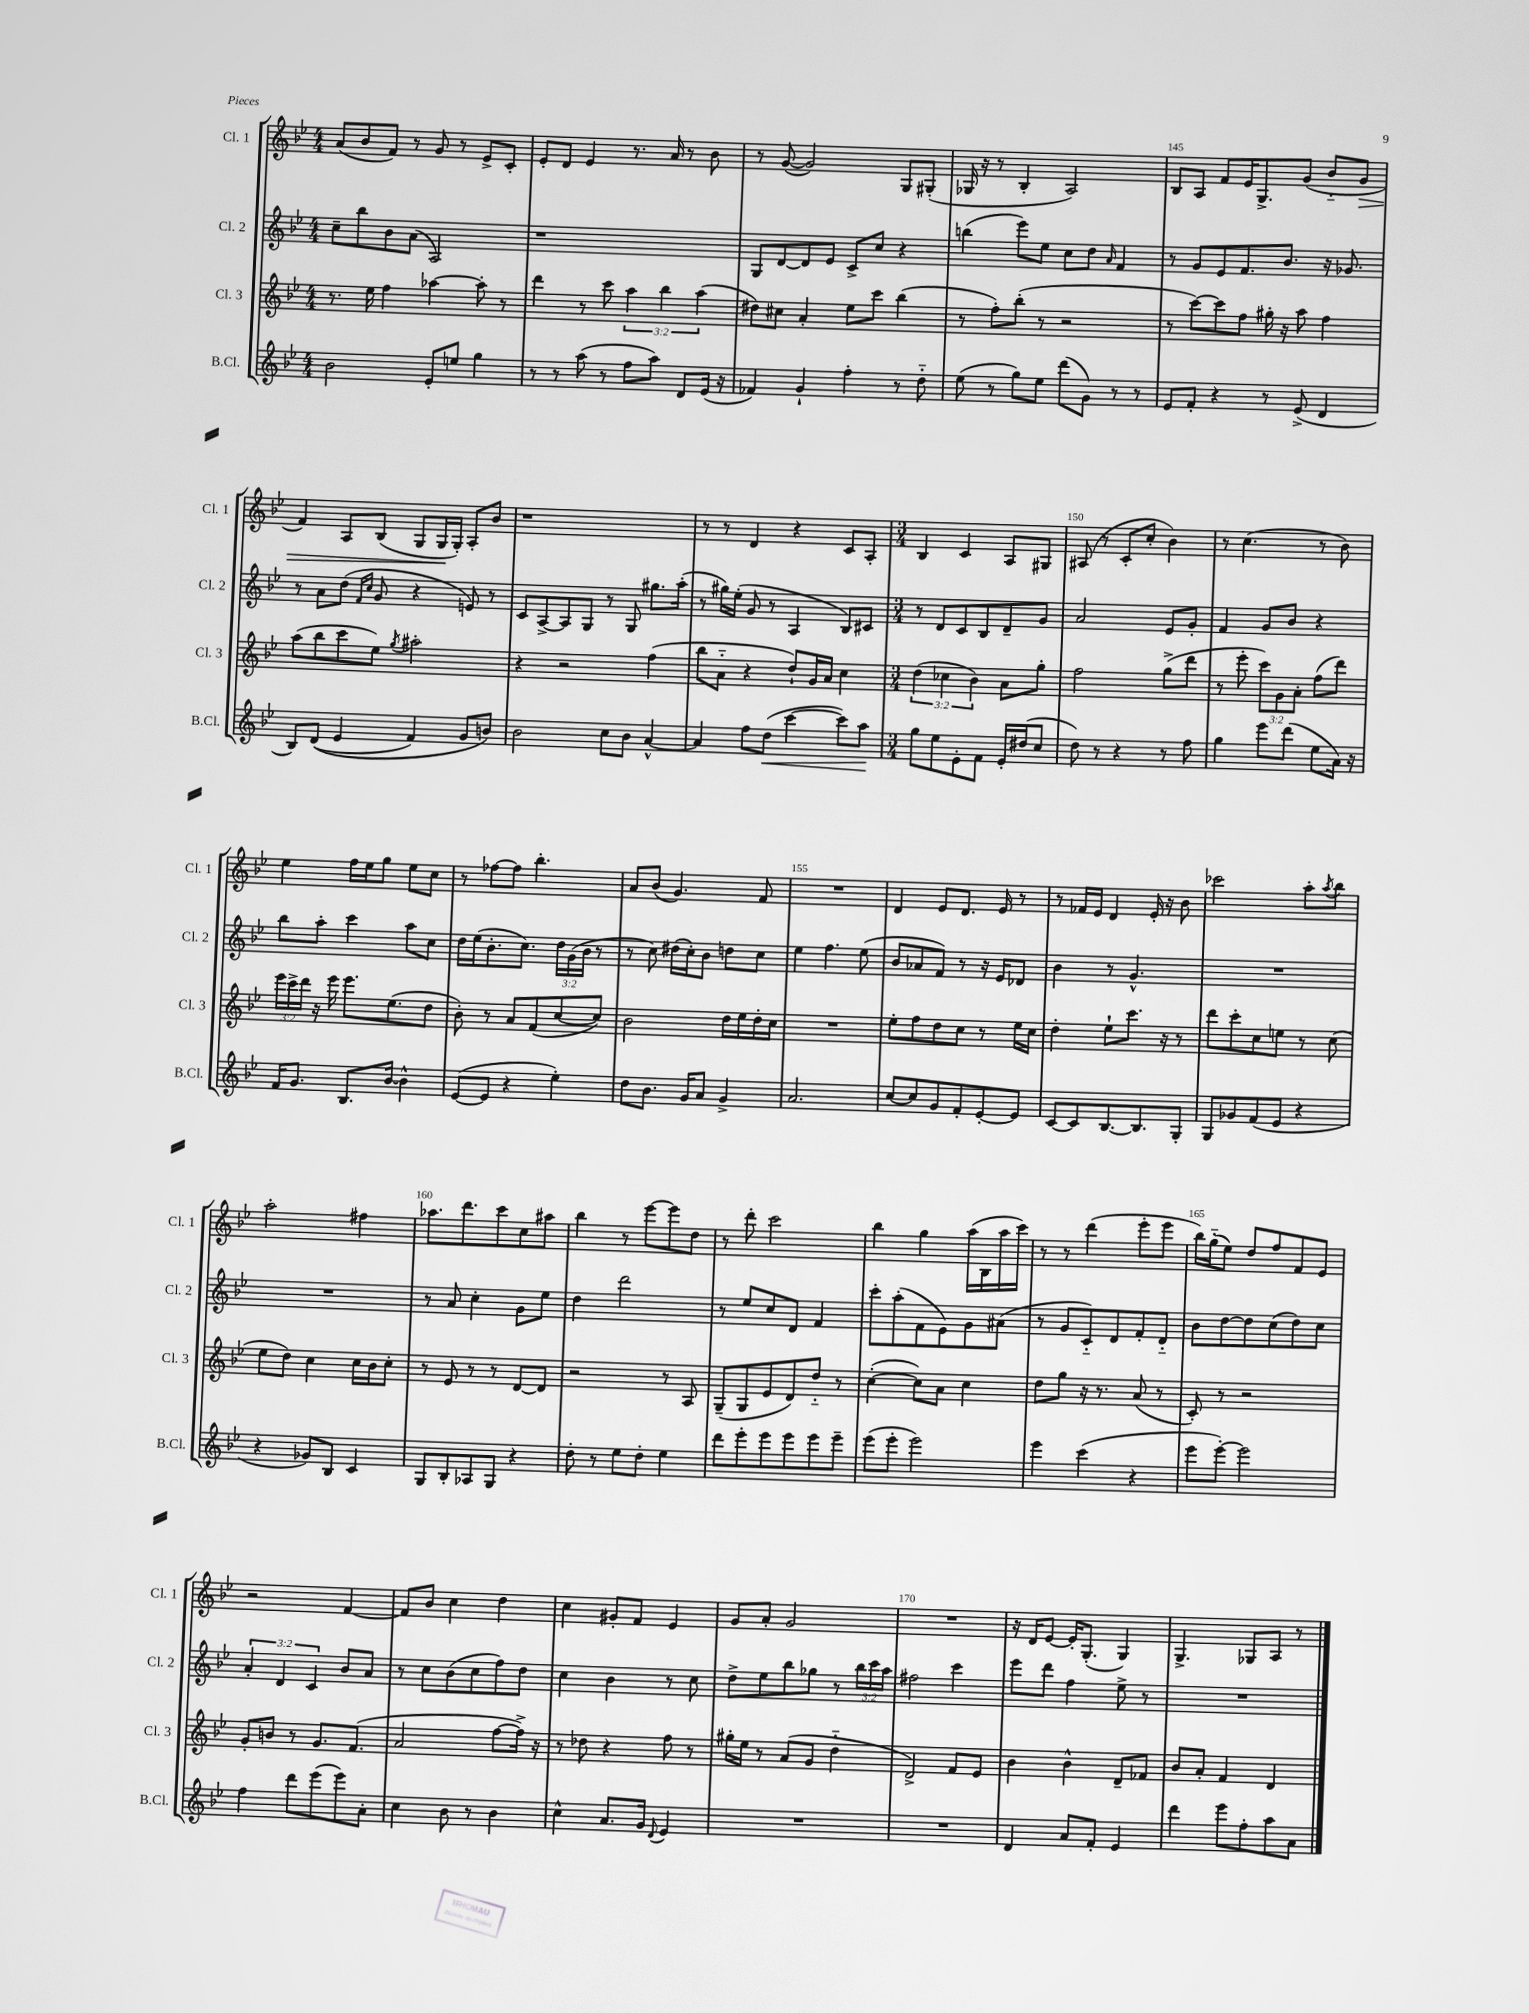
<<
\new StaffGroup <<
\new Staff = "s0" \with { instrumentName = "Cl. 1" shortInstrumentName = "Cl. 1" } {
    \clef treble \key bes \major \numericTimeSignature \time 4/4
    a'8( bes'8 f'8) r8 g'8 r8 ees'8-> c'8-. |
    ees'8-. d'8 ees'4 r8. a'16 r8 bes'8 |
    r8 g'8~( g'2) g8 gis8-.( |
    ges16 r16 r8 bes4-. a2) |
    bes8 a8 f'8 ees'16 g8.-> g'8( bes'8-_ g'8\> |
    f'4) a8 bes8( g8 g16\! g16-.) a8-. bes'8 |
    r1 |
    r8 r8 d'4 r4 c'8 a8-. |
    \numericTimeSignature \time 3/4 bes4 c'4 a8 gis8 |
    ais8( r8 c'8-. c''8-. bes'4) |
    r8 c''4.( r8 bes'8) |
    ees''4 f''16 ees''16 g''8 ees''8 c''8 |
    r8 fes''8~ fes''8 bes''4.-. |
    a'8 bes'8( g'4.) f'8 |
    R2. |
    d'4 ees'8 d'8. ees'16 r8 |
    r8 fes'16 ees'16 d'4 ees'16-. r16 bes'8 |
    ces'''2 a''8-. \acciaccatura { a''8 } bes''8 |
    a''2-. fis''4 |
    aes''8. d'''8. c'''8 c''8 ais''8 |
    bes''4 r8 ees'''8~ ees'''8 d''8 |
    r8 d'''8-. c'''2 |
    bes''4 g''4 a''16( bes16 a''16 c'''16) |
    r8 r8 d'''4( ees'''8-. ees'''8 |
    bes''16) g''16-_( ees''8) d''8 f''8 f'8 ees'8 |
    r2 f'4~ |
    f'8 bes'8 c''4 d''4 |
    c''4 gis'8-. f'8 ees'4 |
    g'8 a'8-. g'2 |
    R2. |
    r16 d'16 ees'8~ ees'16-. g8.-.( g4) |
    g4.-> ges8 a8 r8 \bar "|." |
}
\new Staff = "s1" \with { instrumentName = "Cl. 2" shortInstrumentName = "Cl. 2" } {
    \clef treble \key bes \major \numericTimeSignature \time 4/4 \override Staff.TupletNumber.text = #tuplet-number::calc-fraction-text
    c''8-- bes''8 bes'8 a'8( a2) |
    r1 |
    g8 d'8~ d'8 ees'8 c'8-> c''8 r4 |
    b''4( ees'''8) ees''8 c''8 d''8 \grace { a'16 } f'4 |
    r8 g'8 ees'8 f'8. bes'8. r16 ges'8. |
    r8 a'8 d''8( \grace { f'16 c''16 } g'8 r4 e'8) r8 |
    c'8 a8~-> a8 g8 r8 g8 gis''8. a''16-.( |
    r8 gis''16) ees''16-.( g'8 r8 a4 bes8) cis'8 |
    \numericTimeSignature \time 3/4 r8 d'8 c'8 bes8 d'8-- g'8 |
    a'2 ees'8 g'8-. |
    f'4 g'8 bes'8 r4 |
    bes''8 a''8-. c'''4 a''8 c''8 |
    d''16 ees''16( bes'8.-. c''8.) \tuplet 3/2 { d''16 g'16( bes'16 } r8 |
    r8 c''8) dis''16( c''16-.) bes'8 d''8 c''8 |
    ees''4 f''4. ees''8( |
    bes'8 aes'8 f'8) r8 r16 ees'16 des'8 |
    bes'4 r8 g'4.-^ |
    R2. |
    R2. |
    r8 a'8 c''4-. g'8 ees''8 |
    d''4 d'''2 |
    r8 ees''8 c''8 d'8 f'4 |
    c'''8-. a''8-.( f'8 ees'8) g'8 ais'8( |
    r8 g'8 c'8-_) d'8 f'8-. d'8-_ |
    bes'8 d''8~ d''8 c''8( d''8) c''8 |
    \tuplet 3/2 { a'4-. d'4 c'4 } bes'8 a'8 |
    r8 c''8 bes'8( c''8 f''8) d''8 |
    c''4 bes'4 r8 c''8 |
    d''8-> ees''8 bes''8 ges''8 r8 \tuplet 3/2 { bes''16 c'''16 a''16 } |
    fis''2 c'''4 |
    ees'''8 d'''8 f''4 ees''8-> r8 |
    R2. \bar "|." |
}
\new Staff = "s2" \with { instrumentName = "Cl. 3" shortInstrumentName = "Cl. 3" } {
    \clef treble \key bes \major \numericTimeSignature \time 4/4 \override Staff.TupletNumber.text = #tuplet-number::calc-fraction-text
    r8. ees''16 f''4 aes''4~ aes''8-. r8 |
    d'''4 r8 c'''8 \tuplet 3/2 { a''4 bes''4 a''4( } |
    dis''8) cis''8 a'4-. ees''8 c'''8 bes''4( |
    r8 f''8-.) bes''8-.( r8 r2 |
    r8 c'''8~) c'''8 f''8 gis''16-. r16 a''8 f''4 |
    a''8( bes''8 c'''8 ees''8) \acciaccatura { g''8 } ais''2-. |
    r4 r2 f''4( |
    bes''8 a'8-_ r4 d''8-!) g'16 a'16 c''4 |
    \numericTimeSignature \time 3/4 \tuplet 3/2 { d''4( ces''4 bes'4) } a'8 g''8-. |
    f''2 g''8->( d'''8 |
    r8 ees'''8-. \tuplet 3/2 { c'''8) g'8 a'8-. } f''8( d'''8) |
    \tuplet 3/2 { ees'''16 c'''16-> d'''16 } r16 ees'''16 ees'''8. ees''8.( d''8 |
    bes'8-.) r8 a'8 f'8( c''8~ c''8) |
    bes'2 d''16 ees''16 d''16-. c''16 |
    R2. |
    ees''8-. f''8 d''8 c''8 r8 ees''16 c''16 |
    d''4-. ees''8-! c'''8. r16 r8 |
    d'''8 c'''8-. c''8 e''8 r8 c''8( |
    ees''8 d''8) c''4 c''16 bes'16 c''8-. |
    r8 ees'8 r8 r8 d'8~ d'8 |
    r2 r8 a8 |
    g8--( g8 ees'8 d'8) d''8-_ r8 |
    c''4~-.( c''8) a'8 c''4 |
    d''8 g''8 r16 r8. a'8( r8 |
    c'8-.) r8 r2 |
    g'8-. b'8 r8 g'8. f'8.( |
    a'2 f''8~ f''16->) r16 |
    r8 des''8 r4 f''8 r8 |
    gis''16-. ees''16 r8 a'8( g'8 d''4-_ |
    d'2->) f'8 ees'8 |
    bes'4 bes'4-^ d'8-- fes'8 |
    bes'8 a'8-. f'4 d'4 \bar "|." |
}
\new Staff = "s3" \with { instrumentName = "B.Cl." shortInstrumentName = "B.Cl." } {
    \clef treble \key bes \major \numericTimeSignature \time 4/4
    bes'2 ees'8-. e''8 g''4 |
    r8 r8 a''8( r8 f''8 a''8) d'8 ees'16( r16 |
    fes'4) g'4-! f''4-. r8 d''8-_ |
    ees''8( r8 g''8) ees''8 d'''8( g'8) r8 r8 |
    ees'8 f'8-. r4 r8 ees'8->( d'4 |
    bes8) d'8(\( ees'4 f'4) g'8 b'8\) |
    bes'2 c''8 bes'8 a'4~-^ |
    a'4 f''8 d''8\<( c'''4~ c'''8) a''8\! |
    \numericTimeSignature \time 3/4 g''8 ees''8 ees'8-. f'8 ees'16-. dis''16( c''8 |
    d''8) r8 r4 r8 f''8 |
    g''4 ees'''8 d'''8( ees''8 a'16) r16 |
    f'16 g'8. bes8. bes'16~ bes'4-^ |
    ees'8~( ees'8 r4 ees''4-.) |
    d''8 bes'8. g'16 a'8 g'4-> |
    a'2. |
    c''8~ c''8 g'8 f'8-. ees'8~-. ees'8 |
    c'8~ c'8 bes8.~ bes8. g8-. |
    g8 ges'8 f'8( ees'8 r4 |
    r4 ges'8) bes8 c'4 |
    g8 bes8-. aes8 g8 r4 |
    d''8-. r8 ees''8 d''8-. ees''4 |
    d'''8 ees'''8-. ees'''8 ees'''8 ees'''8 ees'''8-- |
    ees'''8( ees'''8-. ees'''2) |
    ees'''4 c'''4( r4 |
    ees'''8 ees'''8~-.) ees'''2 |
    f''4 d'''8 ees'''8( ees'''8) a'8-. |
    c''4 bes'8 r8 bes'4 |
    c''4-^ a'8. g'16 \appoggiatura { d'8 } ees'4 |
    R2. |
    R2. |
    d'4 a'8 f'8-. ees'4 |
    d'''4 ees'''8 f''8-. a''8 a'8 \bar "|." |
}
>>
>>
\layout { \context { \Score currentBarNumber = #141 \override BarNumber.break-visibility = ##(#f #t #t) barNumberVisibility = #(every-nth-bar-number-visible 5) } }
